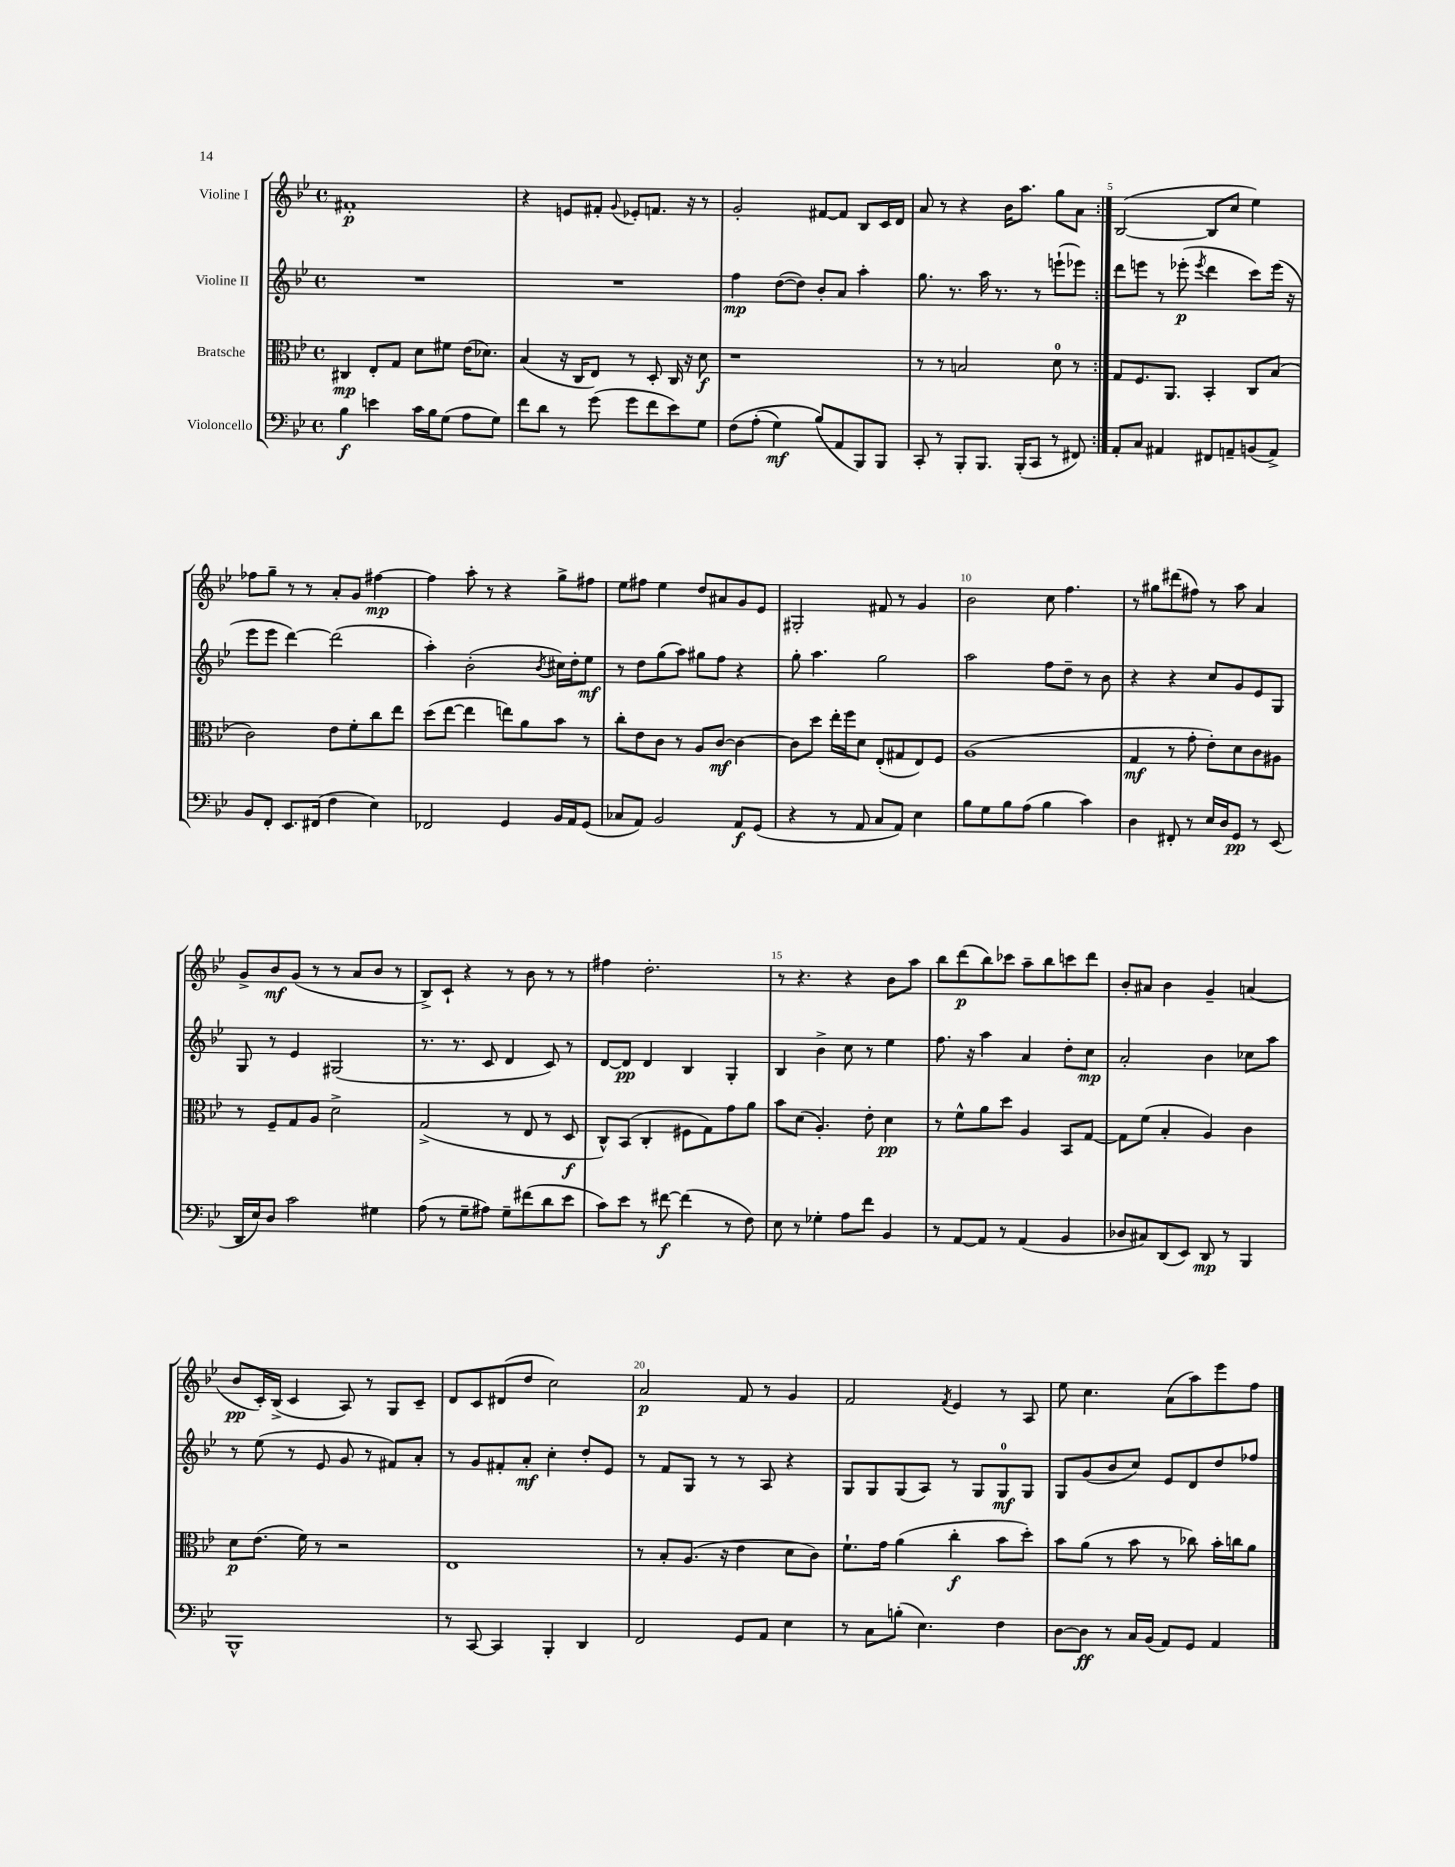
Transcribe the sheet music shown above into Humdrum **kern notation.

**kern	**kern	**kern	**kern
*staff4	*staff3	*staff2	*staff1
*clefF4	*clefC3	*clefG2	*clefG2
*k[b-e-]	*k[b-e-]	*k[b-e-]	*k[b-e-]
*M4/4	*M4/4	*M4/4	*M4/4
*met(c)	*met(c)	*met(c)	*met(c)
4B-\	4C#/	1r	1f#'
4e\	8E-'/L	.	.
.	8G/J	.	.
16c\LL	8d\L	.	.
16B-\J	.	.	.
(8G\J	8f#\J	.	.
8A\L	(16e-\LK	.	.
.	8.d-\J)	.	.
8G\J)	.	.	.
=	=	=	=
8f\L	(4B-/	1r	4r
8d\J	.	.	.
8r	16r	.	8e/L
.	16C/LK	.	.
(8g\	8E-/J)	.	8f#'/J
.	.	.	8qqg/
8g\L	8r	.	8e-'/L
8f\	8D'/	.	8.f/J
8e-\)	16C/	.	.
.	16r	.	16r
8G\J	8d\	.	8r
=	=	=	=
&(8F\L	1r	4ff\	2g'/
(8A'\J	.	.	.
4G\)	.	([8dd\L	.
.	.	8dd\]J)	.
(8B-/L&)	.	8b-'/L	[8f#/L
8AA/	.	8a/J	8f#/]J
8BBB-/)	.	4aa'\	8B-/L
8BBB-/J	.	.	16c/L
.	.	.	16d/JJ
=	=	=	=
8CC'/	8r	8.gg\	8a/
8r	8r	.	8r
.	.	8.r	.
8BBB-'/L	2B/	.	4r
8.BBB-/J	.	16aa\	.
.	.	8.r	.
.	.	.	16b-\LK
(16BBB-'/LK	.	.	8.aa\J
8CC/J	.	8r	.
8r	8d\	(8eee`\L	8gg\L
8FF#/)	8r	8eee-\J)	8a\J
=:|!	=:|!	=:|!	=:|!
8AA'/L	8G/L	8ddd\L	([2B-/
8C/J	8.F/	8eee\J	.
4AA#/	.	8r	.
.	8.AA/J	.	.
.	.	(8eee-'\	.
.	.	8qeee-/	.
8FF#/L	4BB-'/	4ddd\	8B-/]L
8AA~/	.	.	8cc/J
(8BB/	8C/L	8ccc\L)	4ee-\)
8AA^/J)	(8B-/J	(16eee-\Jk	.
.	.	16r	.
=	=	=	=
8BB-/L	2c\)	8eee-\L	8ff-\L
8FF'/J	.	8eee-\J	8gg~\J
8.EE-/L	.	[4ddd\)	8r
.	.	.	8r
(16FF#/Jk	.	.	.
4F\	8e-\L	(2ddd\]	8a'/L
.	8f'\	.	8g/J
4E-\)	8cc\	.	[4ff#\
.	8ee-\J	.	.
=	=	=	=
2FF-/	(8dd\L	4aa'\)	4ff#\]
.	[8ee-\J	.	.
.	4ee-\]	(2b-'\	8aa'\
.	.	.	8r
4GG/	8ee\L)	.	4r
.	8a\	.	.
.	.	8qb-/	.
16BB-/LL	8b-\J	16cc#\LL)	8gg^\L
16AA/J	.	16dd'\J	.
(8GG/J	8r	8ee-\J	8ff#\J
=	=	=	=
8C-/L	8cc'\L	8r	8ee-\L
8AA/J)	8e-\	8dd\L	8ff#\J
2BB-/	8c\J	(8gg\	4ee-\
.	8r	8aa\J)	.
.	8A/L	8gg#\L	8dd/L
.	[8c/J	8ff\J	8a#/
8AA/L	4c\_	4r	8g/
(8GG/J	.	.	8e-/J
=	=	=	=
4r	8c\]L	8gg'\	2G#'/
.	8dd\J	4.aa\	.
8r	16ee-'\LL	.	.
.	16ff\J	.	.
8AA/	8d\J	.	.
8C/L	(8E-'/L	2gg\	8f#/
8AA/J)	8G#/	.	8r
4E-\	8E-/)	.	4g/
.	8F/J	.	.
=	=	=	=
8B-\L	(1A	2aa\	2b-\
8G\	.	.	.
8B-\	.	.	.
(8A\J	.	.	.
4B-\	.	8ff\L	8cc\
.	.	8dd~\J	4.ff\
4c\)	.	8r	.
.	.	8b-\	.
=	=	=	=
4D\	4G/	4r	8r
.	.	.	8gg#\L
8FF#'/	8r	4r	(8ddd#\
8r	8g'\	.	8ff#\J)
16E-/LL	8e-'\L)	8cc/L	8r
16D/J	.	.	.
8GG/J	8d\	8g/	8aa\
8r	8c\	8e-/	4a/
(8EE-/	8A#\J	8G/J	.
=	=	=	=
16DD/LL	8r	8G/	8g^/L
16E-/J)	.	.	.
8D/J	8F~/L	8r	8b-/
2c\	8G/	4e-/	(8g/J
.	8A/J	.	8r
.	2d^\	(2G#/	8r
.	.	.	8a/L
4G#\	.	.	8b-/J
.	.	.	8r
=	=	=	=
(8A\	(2G^/	8.r	8B-^/L)
8r	.	.	8c`/J
.	.	8.r	.
8G~\L	.	.	4r
8A#\J)	.	8c/	.
8G~\L	8r	4d/	8r
(8f#\	8E-/	.	8b-\
8d\	8r	8c/)	8r
8e-\J	8D/	8r	8r
=	=	=	=
8c\L)	8C^^/L)	[8d/L	4ff#\
8e-\J	(8BB-/J	8d/]J	.
8r	4C'/	4d/	2.dd'\
[8f#\	.	.	.
(4f#\]	8F#\L	4B-/	.
.	8G\)	.	.
8r	8g\	4G'/	.
8F\)	8a\J	.	.
=	=	=	=
8E-\	8b-\L	4B-/	8r
8r	(8d\J	.	4.r
4G-'\	4.A'/)	4b-^\	.
8A\L	.	8cc\	4r
8f\J	8e-'\	8r	.
4BB-/	4d\	4ee-\	8b-\L
.	.	.	8aa\J
=	=	=	=
8r	8r	8.ff\	8bb-\L
[8AA/L	8f^^\L	.	(8ddd\
.	.	16r	.
8AA/]J	8a\	4aa\	8bb-\)
8r	8dd\J	.	8ccc-\J
(4AA/	4A/	4a/	8aa~\L
.	.	.	8bb-\
4BB-/	8BB-/L	8dd'\L	8ccc\
.	[8G/J	8cc\J	8ddd\J
=	=	=	=
8D-/L	8G\]L	2a'/	8b-'/L
8C#/)	(8f\J	.	8a#/J
(8DD/	4B-'/	.	4b-\
8EE-/J)	.	.	.
8DD/	4A/)	4b-\	4g~/
8r	.	.	.
4BBB-/	4c\	8cc-\L	(4a/
.	.	8aa\J	.
=	=	=	=
1BBB-^^	8d\L	8r	8b-/L
.	(8.e-\J	(8ee-\	16c'/L)
.	.	.	(16B-^/JJ
.	.	8r	4c/
.	16f\)	.	.
.	8r	8e-/	.
.	2r	8g/	8A/)
.	.	8r	8r
.	.	8f#/L)	8G/L
.	.	8a'/J	8c~/J
=	=	=	=
8r	1E-	8r	8d/L
[8CC/	.	8g/L	8c/
4CC/]	.	8f#'/	(8d#/
.	.	8a'/J	8dd/J
4BBB-'/	.	4cc'\	2cc\)
4DD/	.	8dd'/L	.
.	.	8e-/J	.
=	=	=	=
2FF/	8r	8r	2a/
.	8B-'/L	8f/L	.
.	(8.A/J	8G/J	.
.	.	8r	.
.	16r	.	.
8GG/L	4e-\	8r	8f/
8AA/J	.	8A/	8r
4E-\	8d\L	4r	4g/
.	8c\J)	.	.
=	=	=	=
8r	8.f`\L	8G/L	2f/
8C\L	.	8G/	.
.	16g\Jk	.	.
(8B'\J	(4a\	(8G/	.
4.E-\)	.	8A/J)	.
.	.	.	8qf/
.	4cc'\	8r	4e-/
.	.	8G/L	.
4F\	8b-\L	8G/	8r
.	8dd'\J)	8G/J	8A/
=	=	=	=
[8D\L	8b-\L	8G/L	8ee-\
8D\]J	(8a\J	(8g/	4.cc\
8r	8r	8b-/	.
16C/LL	8b-\	8cc/J)	.
(16BB-/JJ	.	.	.
8AA/L)	8r	8e-/L	(8a\L
8GG/J	8cc-\)	8d/	8aa\)
4AA/	16b-'\LL	8dd/	8eee-\
.	16cc\J	.	.
.	8a\J	8ff-/J	8ff\J
==	==	==	==
*-	*-	*-	*-
